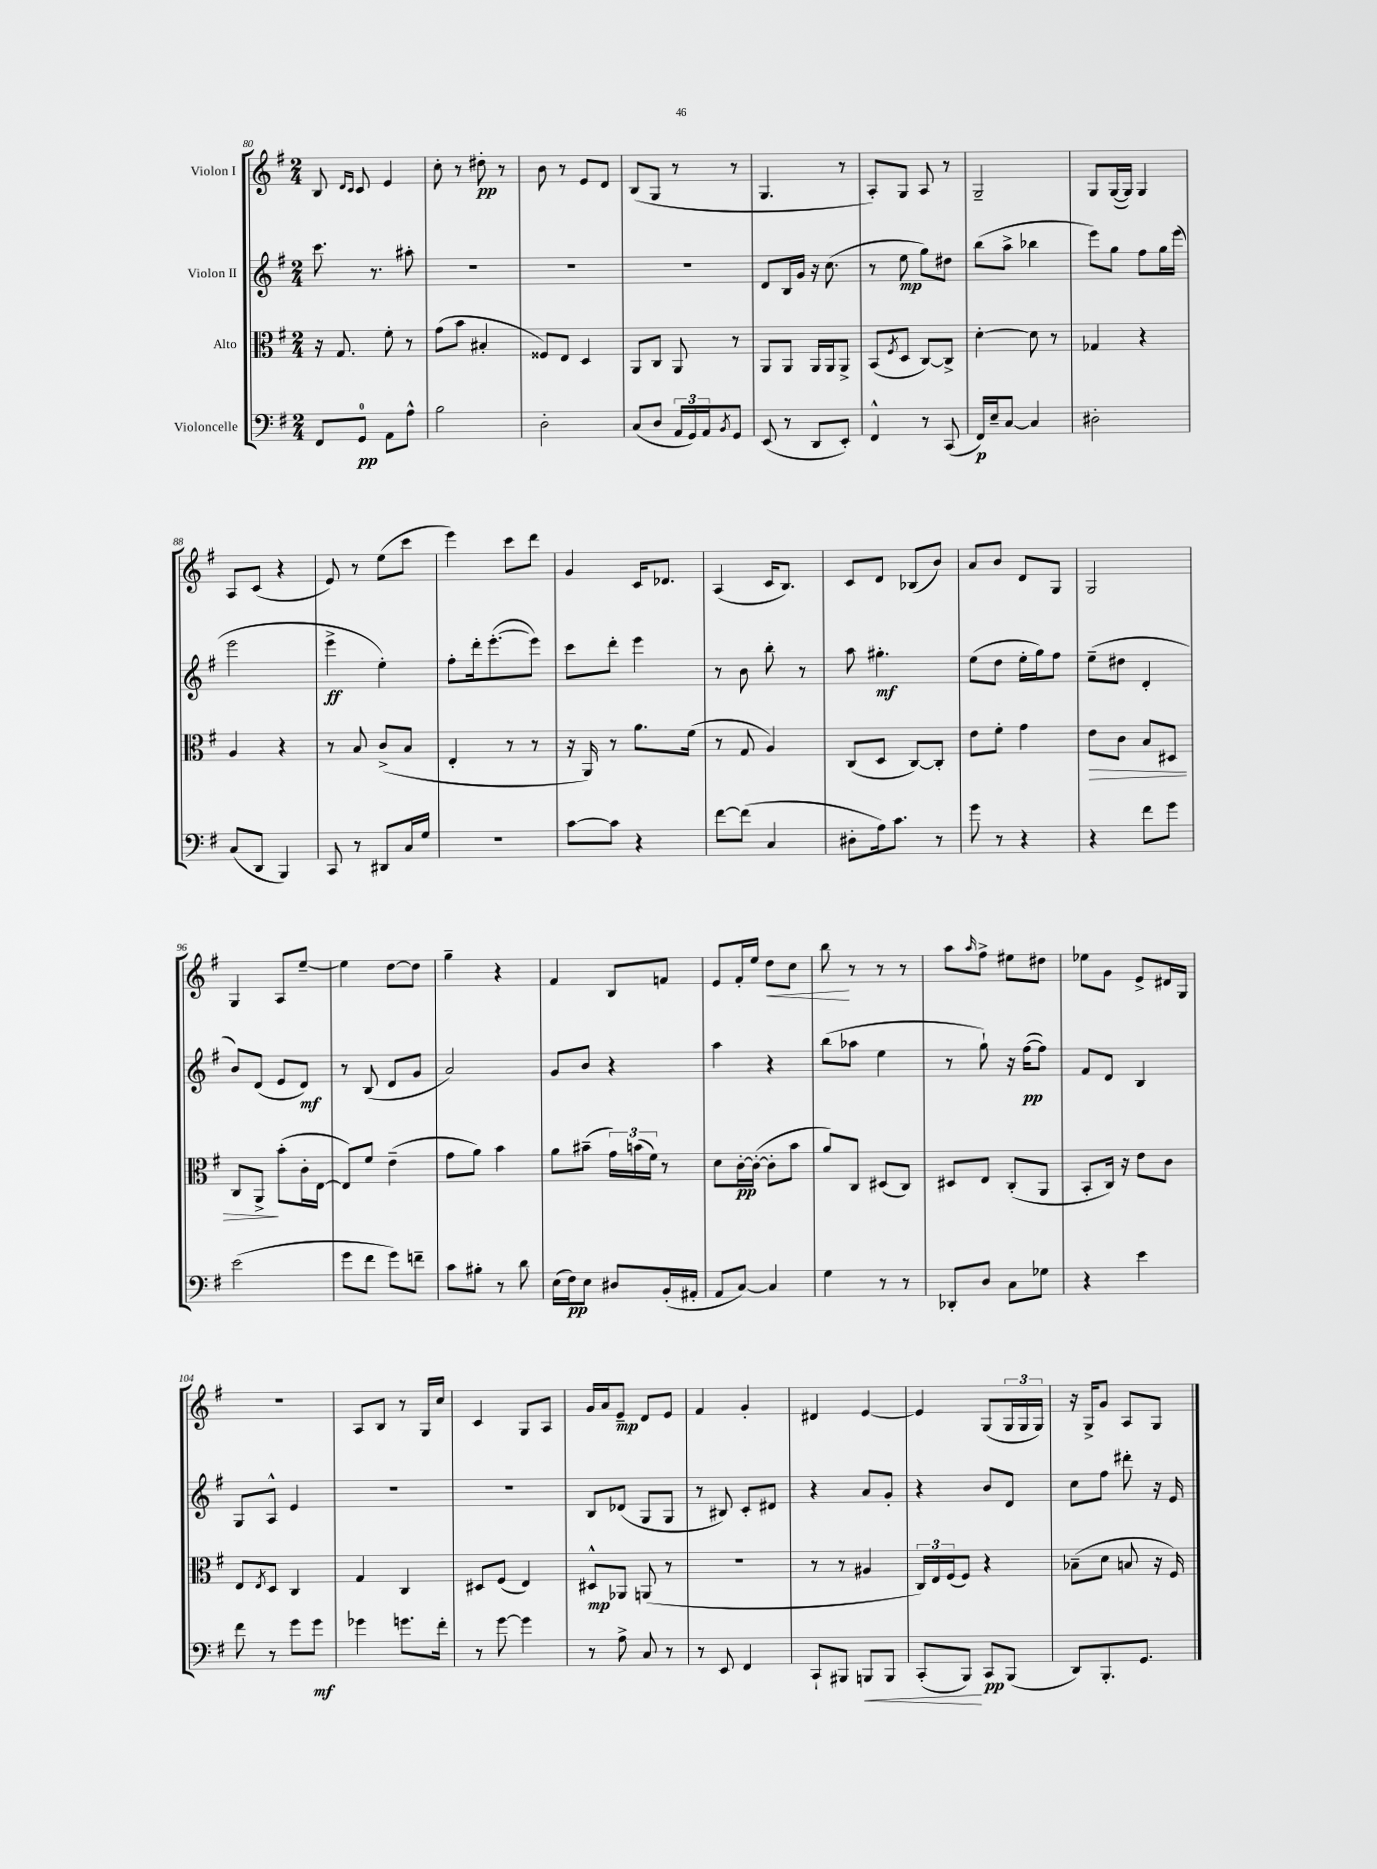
<<
\new StaffGroup <<
\new Staff = "s0" \with { instrumentName = "Violon I" } {
    \clef treble \key g \major \numericTimeSignature \time 2/4
    b8 \grace { d'16 c'16 } c'8 e'4 |
    c''8-. r8 dis''8-.\pp r8 |
    b'8 r8 e'8 d'8 |
    b8( g8 r8 r8 |
    g4. r8 |
    a8-.) g8 a8 r8 |
    g2-- |
    g8 g16~( g16) g4 |
    a8 c'8( r4 |
    e'8) r8 e''8( c'''8 |
    e'''4) c'''8 d'''8 |
    g'4 c'16 des'8. |
    a4( c'16 b8.) |
    c'8 d'8 bes8( b'8) |
    a'8 b'8 d'8 g8 |
    g2 |
    g4 a8 e''8~-- |
    e''4 d''8~ d''8 |
    g''4-- r4 |
    fis'4 b8 f'8 |
    e'8 fis'16-. e''16 d''8\< c''8 |
    b''8\! r8 r8 r8 |
    a''8 \grace { a''16 } fis''8-> eis''8 dis''8 |
    ees''8 g'8 e'8-> dis'16 g16 |
    r2 |
    a8 b8 r8 g16 c''16 |
    c'4 g8 a8 |
    g'16 a'16 e'8--\mp d'8 e'8 |
    fis'4 g'4-. |
    dis'4 e'4~ |
    e'4 g8( \tuplet 3/2 { g16 g16 g16) } |
    r16 g16-> g'8 a8 g8 \bar "|." |
}
\new Staff = "s1" \with { instrumentName = "Violon II" } {
    \clef treble \key g \major \numericTimeSignature \time 2/4
    c'''8. r8. ais''8-. |
    R2 |
    R2 |
    r2 |
    d'8 b16 g'16 r16 c''8.( |
    r8 e''8\mp g''8) dis''8 |
    b''8( a''8-> bes''4 |
    e'''8) g''8 fis''8 g''16 e'''16( |
    e'''2 |
    e'''4->\ff e''4-.) |
    fis''8-. d'''16-. e'''8.~-.( e'''8) |
    c'''8 d'''8-. e'''4 |
    r8 b'8 b''8-. r8 |
    a''8 gis''4.-.\mf |
    e''8( d''8 e''16-. g''16) fis''8 |
    e''8--( dis''8 d'4-. |
    b'8) d'8( e'8 d'8\mf) |
    r8 b8( d'8 g'8 |
    a'2) |
    g'8 b'8 r4 |
    a''4 r4 |
    b''8( aes''8 e''4 |
    r8 g''8-!) r16 fis''16~\pp( fis''8) |
    fis'8 d'8 b4 |
    g8 a8-^ e'4 |
    R2 |
    R2 |
    b8 des'8( g8 g8 |
    r8 bis8) c'8-. dis'8 |
    r4 a'8 g'8-. |
    r4 b'8 d'8 |
    c''8 fis''8 dis'''8-. r16 e'16 \bar "|." |
}
\new Staff = "s2" \with { instrumentName = "Alto" } {
    \clef alto \key g \major \numericTimeSignature \time 2/4
    r16 g8. fis'8-. r8 |
    g'8( b'8 bis4-. |
    fisis8) e8 d4 |
    a,8 c8 a,8 r8 |
    a,8 a,8 a,16 a,16 a,8-> |
    b,8( \acciaccatura { fis8 } d8 c8~) c8-> |
    d'4~-. d'8 r8 |
    ges4 r4 |
    a4 r4 |
    r8 b8 c'8->( b8 |
    e4-. r8 r8 |
    r16 a,16) r8 a'8. fis'16( |
    r8 g8 a4) |
    c8( d8 c8~) c8-. |
    e'8 fis'8-. g'4 |
    e'8\> c'8 b8 dis8 |
    c8 a,8->\! b'8-.( c'16-. e16~ |
    e8) fis'8 e'4--( |
    g'8 a'8) b'4 |
    a'8 bis'8--( \tuplet 3/2 { g'16) b'16( fis'16) } r8 |
    d'8 c'16~-.\pp c'16~-.( c'8-. b'8 |
    a'8) c8 dis8( c8) |
    dis8 e8 c8-.( a,8 |
    b,8-. c16) r16 e'8 c'8 |
    e8 \acciaccatura { e8 } d8 c4 |
    g4 c4 |
    dis8 fis8( e4) |
    dis8-^\mp aes,8 a,8( r8 |
    r2 |
    r8 r8 ais4 |
    \tuplet 3/2 { c16) e16 fis16( } fis8) r4 |
    bes8--( d'8 b8 r16 fis16) \bar "|." |
}
\new Staff = "s3" \with { instrumentName = "Violoncelle" } {
    \clef bass \key g \major \numericTimeSignature \time 2/4
    fis,8 g,8-0\pp a,8 a8-^ |
    b2 |
    d2-. |
    c8( d8 \tuplet 3/2 { a,16 g,16) a,16 } \acciaccatura { b,8 } g,8 |
    e,8( r8 d,8 e,8-.) |
    fis,4-^ r8 c,8( |
    fis,16\p) e16-- c8~ c4 |
    dis2-. |
    c8( d,8 b,,4) |
    c,8 r8 dis,8 c16 g16 |
    R2 |
    c'8~ c'8 r4 |
    fis'8~ fis'8( c4 |
    dis8-. a16) c'8. r8 |
    g'8 r8 r4 |
    r4 fis'8 g'8 |
    e'2( |
    g'8 fis'8 g'8) f'8-- |
    c'8 bis8-. r8 d'8 |
    e16( fis16\pp) e8 dis8 b,16-.( ais,16-. |
    a,8 c8~) c4 |
    g4 r8 r8 |
    des,8-. d8 c8 ges8 |
    r4 e'4 |
    fis'8 r8 g'8 g'8\mf |
    ges'4 g'8. fis'16-. |
    r8 g'8~ g'4 |
    r8 a8-> c8 r8 |
    r8 e,8 fis,4 |
    c,8-! bis,,8 b,,8\< b,,8 |
    c,8-.( b,,8\!) c,8\pp b,,8( |
    d,8) b,,8.-. g,8. \bar "|." |
}
>>
>>
\layout { \context { \Score currentBarNumber = #80 } }
